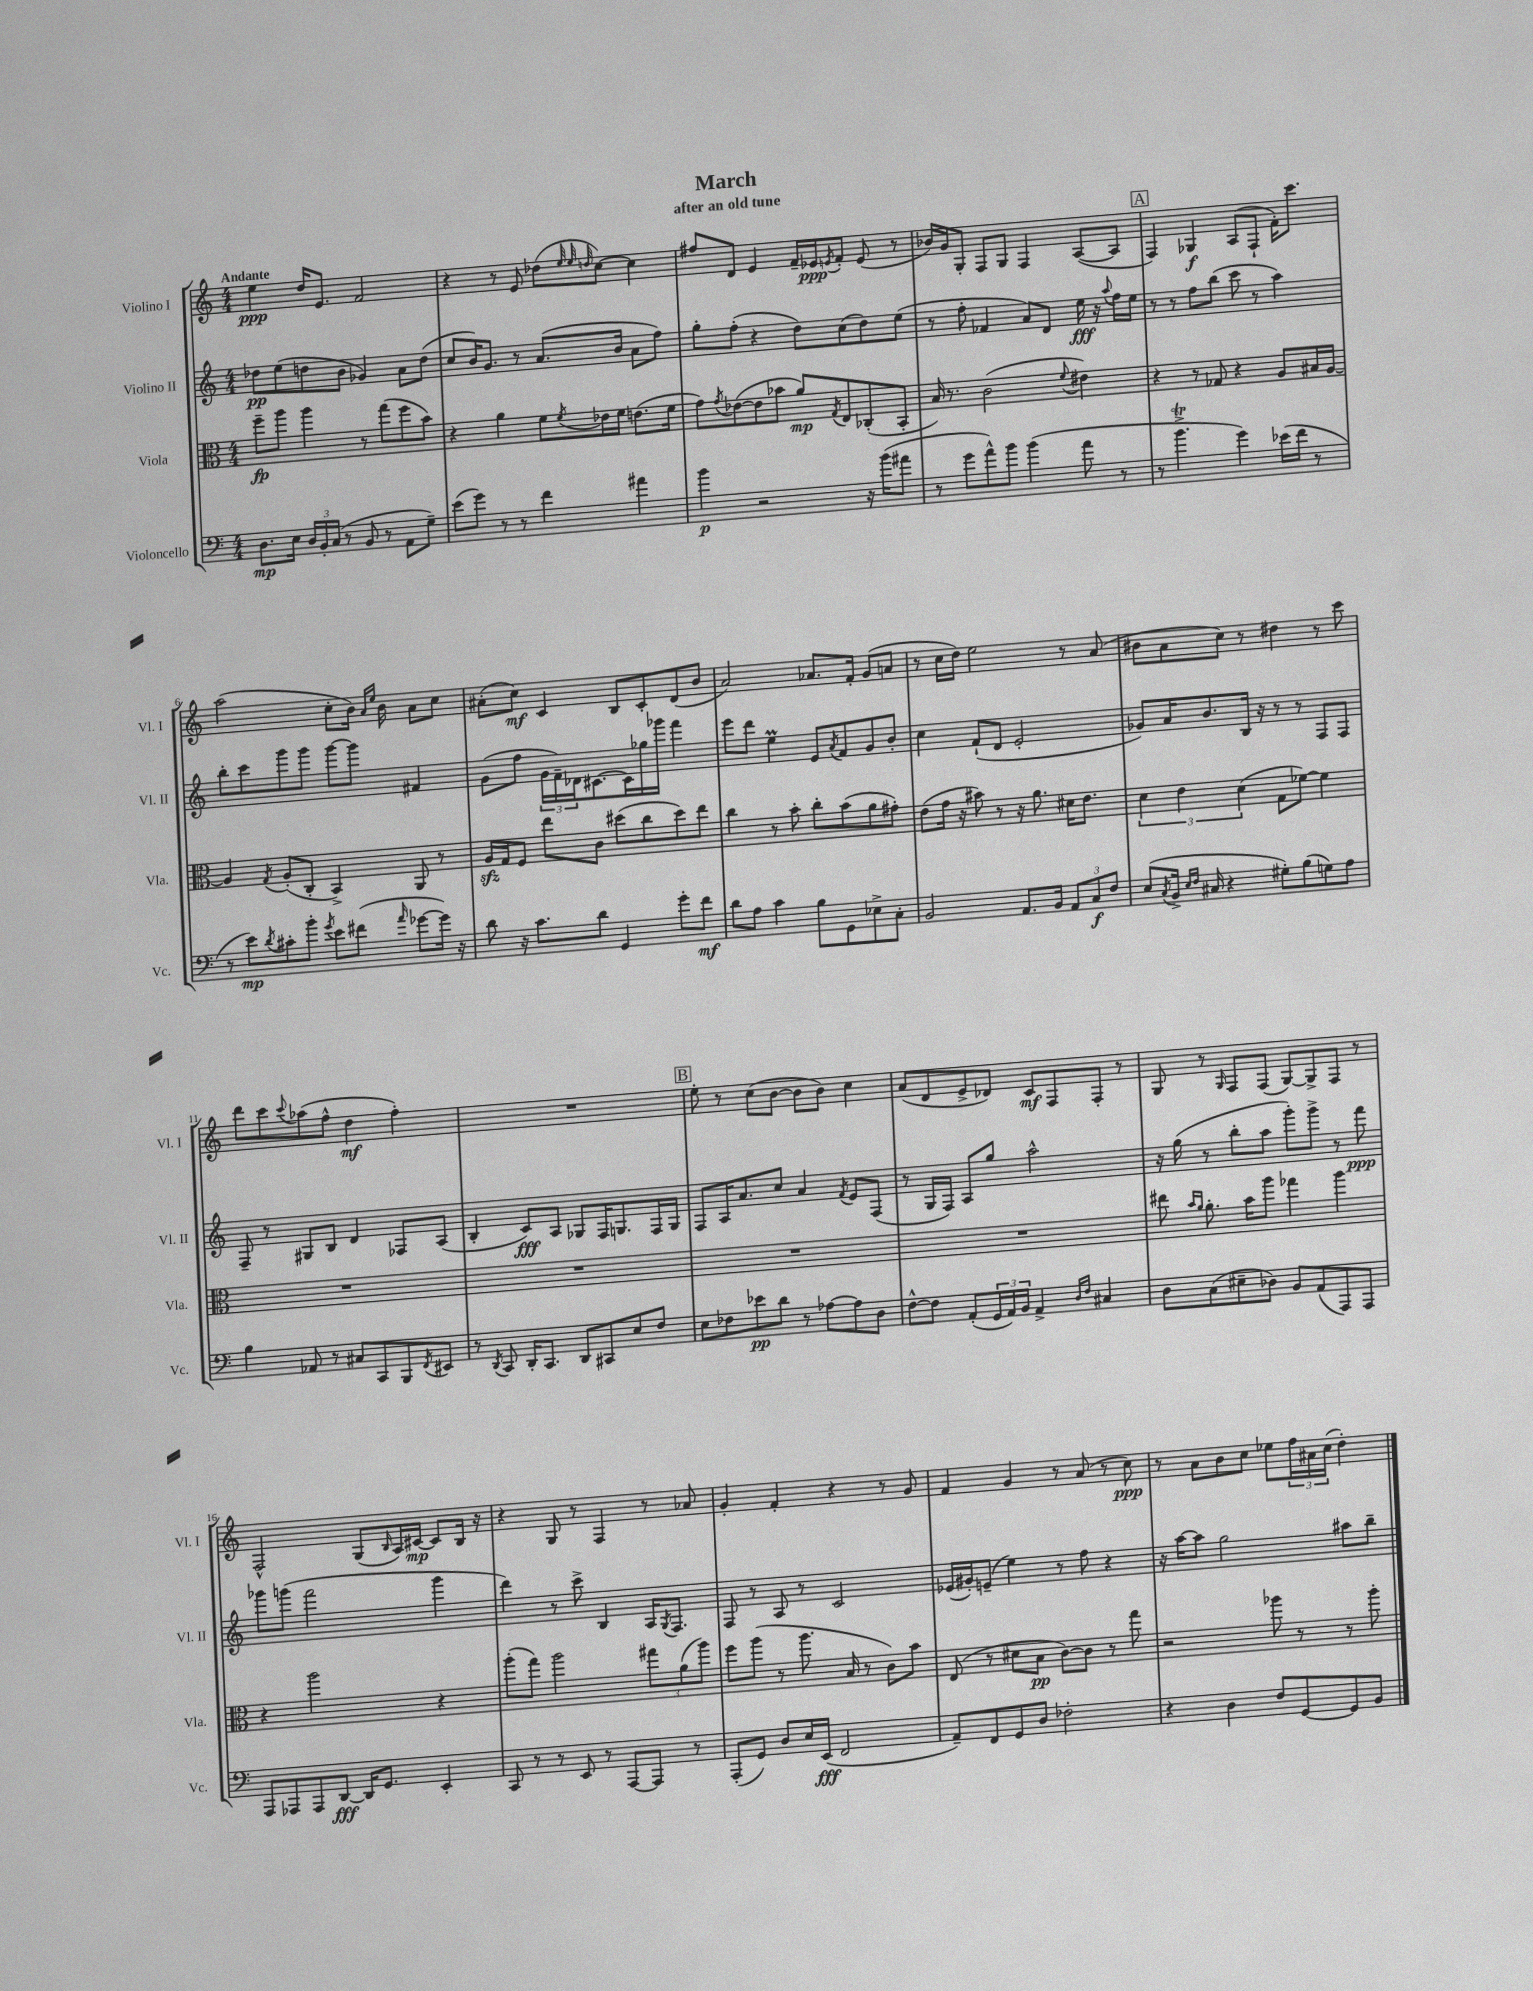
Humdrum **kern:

**kern	**dynam	**kern	**dynam	**kern	**dynam	**kern	**dynam
*part4	*part4	*part3	*part3	*part2	*part2	*part1	*part1
*staff4	*staff4	*staff3	*staff3	*staff2	*staff2	*staff1	*staff1
*I"Violoncello	*	*I"Viola	*	*I"Violino II	*	*I"Violino I	*
*I'Vc.	*	*I'Vla.	*	*I'Vl. II	*	*I'Vl. I	*
*clefF4	*	*clefC3	*	*clefG2	*	*clefG2	*
*k[]	*	*k[]	*	*k[]	*	*k[]	*
*M4/4	*	*M4/4	*	*M4/4	*	*M4/4	*
=1	=1	=1	=1	=1	=1	=1	=1
!	!	!	!	!	!	!LO:TX:a:B:t=Andante	!
8.D\L	mp	8ff~\L	fp	8dd-X\L	pp	4ee\	ppp
.	.	8aa\J	.	(8ee\	.	.	.
16E\Jk	.	.	.	.	.	.	.
24D/LL	.	4aa\	.	8ddn\	.	16dd/KL	.
24BB'/	.	.	.	.	.	.	.
.	.	.	.	.	.	8.e/J	.
(24C/JJ	.	.	.	.	.	.	.
8r	.	.	.	8b\J	.	.	.
8BB/	.	8r	.	4g-X/)	.	2f/	.
8r	.	(8gg\L	.	.	.	.	.
8AA\L	.	8ff\	.	8a\L	.	.	.
8G~\J)	.	8b\J)	.	(8dd\J	.	.	.
=2	=2	=2	=2	=2	=2	=2	=2
(8e\L	.	4r	.	8cc/L	.	4r	.
8g\J)	.	.	.	16b/K)	.	.	.
.	.	.	.	8.g/J	.	.	.
8r	.	4a\	.	.	.	8r	.
8r	.	.	.	8r	.	8e/	.
4f\	.	8f\L	.	(8.a/L	.	(8dd-X\L	.
.	.	.	.	.	.	32qqee/	.
.	.	.	.	.	.	32qqee/	.
.	.	8qf/	.	.	.	32qqddn/	.
.	.	16e-X\L	.	.	.	[8cc\J)	.
.	.	16f\JJ	.	16b/Jk	.	.	.
4a#X\	.	(8.en\L	.	8a\L	.	4cc\]	.
.	.	.	.	8ff\J)	.	.	.
.	.	16f\Jk	.	.	.	.	.
=3	=3	=3	=3	=3	=3	=3	=3
4b\	p	8g\L)	.	8gg'\L	.	8ff#X/L	.
.	.	8qg/	.	.	.	.	.
.	.	([8e-X\	.	(8ff'\J	.	8d/J	.
2r	.	8e-\]	.	4r	.	4e/	.
.	.	8b-X\J	.	.	.	.	.
.	.	8a/L)	mp	8dd\L)	.	16f~/LL	.
.	.	.	.	.	.	16e-X/J	ppp
.	.	8qG/	.	.	.	8qen/	.
.	.	8E/	.	(8cc\	.	8f'/J	.
16r	.	(8C-X'/	.	8dd\)	.	(8e/	.
(16b\KL	.	.	.	.	.	.	.
8a#X\J	.	8BB'/J	.	(8ee\J	.	8r	.
=4	=4	=4	=4	=4	=4	=4	=4
8r	.	16B/)	.	8r	.	16b-X/LL)	.
.	.	8.r	.	.	.	16g/J	.
8g\L	.	.	.	8ff'\	.	8G'/J	.
8a^^\)	.	(2c\	.	4f-X/	.	8F/L	.
8b\J	.	.	.	.	.	8G/J	.
(4b\	.	.	.	8a/L)	.	4F/	.
.	.	.	.	8d/J	.	.	.
.	.	8qqf/	.	.	.	.	.
8a\	.	4e#X\)	.	16ee\	fff	([8A/L	.
.	.	.	.	16r	.	.	.
.	.	.	.	8qqaa/	.	.	.
8r	.	.	.	16ff\LL	.	8A/J]	.
.	.	.	.	16ee\JJ	.	.	.
!!LO:REH:place=s1:t=A
=5	=5	=5	=5	=5	=5	=5	=5
8r	.	4r	.	8r	.	4F/)	.
4.bt^\	.	.	.	8r	.	.	.
.	.	8r	.	8ff\L	.	4G-X/	f
.	.	8G-X/	.	(8bb\J	.	.	.
4g\)	.	4r	.	8ccc\	.	(8A/L	.
.	.	.	.	8r	.	8F`/J	.
(16e-X\LL	.	8A/L	.	4aa\)	.	16f'\KL)	.
16f\JJ	.	.	.	.	.	8.ccc\J	.
8r	.	16B#X/L	.	.	.	.	.
.	.	[16A/JJ	.	.	.	.	.
!!LO:LB:g=z
=6	=6	=6	=6	=6	=6	=6	=6
8r	.	4A/]	.	8bb'\L	.	(2aa\	.
8e\L)	mp	.	.	8ccc\	.	.	.
8qd/	.	8qG/	.	.	.	.	.
8c#X'\	.	(8A'/L	.	8ggg\	.	.	.
8b'\J	.	8C'/J	.	8ggg\J	.	.	.
8qg/	.	.	.	.	.	.	.
8e\L	.	4BB^/)	.	[8ggg\L	.	8cc'\L	.
(8f#X\J	.	.	.	8ggg\J]	.	16b\Jk)	.
.	.	.	.	.	.	16qqa/LL	.
.	.	.	.	.	.	16qqee/JJ	.
.	.	.	.	.	.	16b\	.
16qqa/	.	.	.	.	.	.	.
[8g-X\L	.	8AA/	.	4f#X/	.	8a\L	.
16g-\Jk])	.	8r	.	.	.	8cc\J	.
16r	.	.	.	.	.	.	.
=7	=7	=7	=7	=7	=7	=7	=7
8d\	.	16Azz/LL	.	(8g\L	.	(8a#X'\L	.
.	.	16G/J	.	.	.	.	.
16r	.	8F/J	.	8ff\J	.	8cc\J)	mf
8.c\L	.	.	.	.	.	.	.
.	.	8ee\L	.	24g\LL	.	4c/	.
.	.	.	.	24f~\)	.	.	.
.	.	.	.	24d-X\J	.	.	.
8d\J	.	8c\J	.	[8.c#X\	.	.	.
4GG/	.	(8dd#X\L	.	.	.	8B/L	.
.	.	.	.	16c#\L]	.	.	.
.	.	8cc\	.	16gg-X\	.	8c'/	.
.	.	.	.	16ggg-X\JJ	.	.	.
8g'\L	.	8dd#\)	.	4fff\	.	(8d/	.
8f\J	mf	8ee\J	.	.	.	8b/J	.
=8	=8	=8	=8	=8	=8	=8	=8
8d\L	.	4cc\	.	8eee\L	.	2a/)	.
8A\J	.	.	.	8ddd\J	.	.	.
4c\	.	8r	.	4eem\	.	.	.
.	.	8b'\	.	.	.	.	.
8B\L	.	8cc'\L	.	8e/L	.	8.a-X/L	.
.	.	.	.	8qa/	.	.	.
8GG\	.	(8b\	.	8f/	.	.	.
.	.	.	.	.	.	16f'/Jk	.
8E-X^\	.	8a\	.	8g/	.	(8g/L	.
8C'\J	.	8g#X'\J)	.	8b'/J	.	8an/J	.
=9	=9	=9	=9	=9	=9	=9	=9
2BB/	.	(8e\L	.	4cc\	.	8r	.
.	.	16g\Jk	.	.	.	16cc\LL	.
.	.	16r	.	.	.	16dd\JJ)	.
.	.	8b#X\)	.	(8f`/L	.	2ee\	.
.	.	8r	.	8d/J	.	.	.
8.AA/L	.	16r	.	2e'/	.	.	.
.	.	8.a\	.	.	.	.	.
16BB/Jk	.	.	.	.	.	.	.
12AA/L	.	16d#X\KL	.	.	.	8r	.
.	.	8.e\J	.	.	.	.	.
12C/	f	.	.	.	.	.	.
.	.	.	.	.	.	(8a/	.
12F/J	.	.	.	.	.	.	.
=10	=10	=10	=10	=10	=10	=10	=10
(8E/L	.	6d\	.	8g-X/L)	.	8b#X\L	.
8qC/	.	.	.	.	.	.	.
16BB^/Jk	.	.	.	16a/K	.	8a\	.
.	.	6e\	.	.	.	.	.
16qqE/LL	.	.	.	.	.	.	.
16qqF/JJ	.	.	.	.	.	.	.
16C#X/	.	.	.	8.b/	.	.	.
4r	.	.	.	.	.	8cc\J)	.
.	.	(6d\	.	.	.	.	.
.	.	.	.	16B/Jk	.	8r	.
.	.	.	.	16r	.	.	.
8G#X'\L)	.	8G\L	.	8r	.	4dd#X\	.
(8B\	.	[8f-X\J)	.	8r	.	.	.
8Gn\)	.	4f-\]	.	8F/L	.	8r	.
8A\J	.	.	.	8F/J	.	8ccc\	.
!!LO:LB:g=z
=11	=11	=11	=11	=11	=11	=11	=11
4B\	.	1r	.	8F~/	.	8ddd\L	.
.	.	.	.	8r	.	8ccc\	.
.	.	.	.	.	.	8qqccc/	.
8AA-X/	.	.	.	8G#X/L	.	(8aa-X\	.
8r	.	.	.	8B/J	.	8ff^^\J	.
8C#X/L	.	.	.	4d/	.	4dd\	mf
8CC/	.	.	.	.	.	.	.
8BBB/	.	.	.	8F-X/L	.	4ff'\)	.
8qFF/	.	.	.	.	.	.	.
8EE#X/J	.	.	.	(8A/J	.	.	.
=12	=12	=12	=12	=12	=12	=12	=12
8r	.	1r	.	4B'/	.	1r	.
8qDD/	.	.	.	.	.	.	.
8CC/	.	.	.	.	.	.	.
16DD'/KL	.	.	.	8c/L)	fff	.	.
8.CC/J	.	.	.	.	.	.	.
.	.	.	.	8A/J	.	.	.
8DD/L	.	.	.	8G-X/L	.	.	.
8CC#X/	.	.	.	16F/K	.	.	.
.	.	.	.	8.Gn/	.	.	.
8E/	.	.	.	.	.	.	.
8F/J	.	.	.	16F/L	.	.	.
.	.	.	.	16G/JJ	.	.	.
!!LO:REH:place=s1:t=B
=13	=13	=13	=13	=13	=13	=13	=13
8E\L	.	1r	.	8F/L	.	8ee'\	.
8F-X\	.	.	.	16A/K	.	8r	.
.	.	.	.	8.a/	.	.	.
8e-X\	pp	.	.	.	.	(8cc\L	.
8d\J	.	.	.	8cc/J	.	[8b\J	.
8r	.	.	.	4a/	.	8b\L]	.
[8A-X\L	.	.	.	.	.	8b\J)	.
.	.	.	.	8qf/	.	.	.
8A-\]	.	.	.	8e/L	.	4cc\	.
8D\J	.	.	.	(8F/J	.	.	.
=14	=14	=14	=14	=14	=14	=14	=14
[8F^^\L	.	1r	.	8r	.	(8a/L	.
8F\J]	.	.	.	16G/LL	.	8d/	.
.	.	.	.	16F/JJ)	.	.	.
(8AA'/L	.	.	.	8A/L	.	8e^/	.
24GG/L	.	.	.	8gg/J	.	8d-X/J)	.
24AA/)	.	.	.	.	.	.	.
24BB/JJ	.	.	.	.	.	.	.
4AA^/	.	.	.	2aa^^\	.	8c/L	mf
.	.	.	.	.	.	8F/	.
16qqD/LL	.	.	.	.	.	.	.
16qqF/JJ	.	.	.	.	.	.	.
4C#X/	.	.	.	.	.	8F'/J	.
.	.	.	.	.	.	8r	.
=15	=15	=15	=15	=15	=15	=15	=15
8D\L	.	8ee#X\	.	16r	.	8G/	.
.	.	.	.	(16gg\	.	.	.
.	.	16qqb/LL	.	.	.	.	.
.	.	16qqa/JJ	.	.	.	.	.
(8C\	.	8.a'\	.	8r	.	8r	.
.	.	.	.	.	.	16qqG/	.
8E#X~\	.	.	.	8bb'\L	.	8F/L	.
.	.	16b\KL	.	.	.	.	.
8D-X\J)	.	8aa\J	.	8aa\J	.	(8F/J	.
8BB/L	.	4gg-X\	.	8ggg'\L)	.	[8G/L)	.
(8AA/	.	.	.	8ggg^\J	.	8G^/]	.
8AAA/)	.	4aa\	.	8r	.	8F/J	.
8AAA/J	.	.	.	8fff\	ppp	8r	.
!!LO:LB:g=z
=16	=16	=16	=16	=16	=16	=16	=16
8AAA/L	.	4r	.	8ggg-X\L	.	2F^^/	.
8AAA-X/	.	.	.	(8gggn\J	.	.	.
8AAA-/	.	2aa\	.	2fff\	.	.	.
[8DD/J	fff	.	.	.	.	.	.
16DD/KL]	.	.	.	.	.	(8G/L	.
8.GG/J	.	.	.	.	.	.	.
.	.	.	.	.	.	16qqB/	.
.	.	.	.	.	.	16A/L)	.
.	.	.	.	.	.	[16c#X/JJ	mp
4EE'/	.	4r	.	4ggg\	.	8c#/L]	.
.	.	.	.	.	.	16B/Jk	.
.	.	.	.	.	.	16r	.
=17	=17	=17	=17	=17	=17	=17	=17
8CC/	.	(8aa'\L	.	4ddd\)	.	4r	.
8r	.	8gg\J)	.	.	.	.	.
8r	.	2aa\	.	8r	.	8G/	.
8EE/	.	.	.	8ccc^\	.	8r	.
8r	.	.	.	4B/	.	4F/	.
[8AAA/L	.	.	.	.	.	.	.
8AAA/J]	.	12gg#X\L	.	16A/KL	.	8r	.
.	.	.	.	8qG/	.	.	.
.	.	.	.	8.F/J	.	.	.
.	.	(12a\	.	.	.	.	.
8r	.	.	.	.	.	8a-X/	.
.	.	12aa\J)	.	.	.	.	.
=18	=18	=18	=18	=18	=18	=18	=18
(8AAA'/L	.	8ff\L	.	8F/	.	4g'/	.
8GG/J)	.	(8aa\J	.	8r	.	.	.
8D/L	.	8r	.	8A/	.	4f'/	.
16E/L	.	8.aa\	.	8r	.	.	.
(16EE/JJ	fff	.	.	.	.	.	.
2FF/	.	.	.	2c/	.	4r	.
.	.	16B/	.	.	.	.	.
.	.	8r	.	.	.	.	.
.	.	8c\L)	.	.	.	8r	.
.	.	8b\J	.	.	.	8g/	.
=19	=19	=19	=19	=19	=19	=19	=19
8AA~/L)	.	(8E/	.	(16e-X/LL	.	4f/	.
.	.	.	.	16g#X'/J)	.	.	.
8FF/	.	8r	.	(8en~/J	.	.	.
8GG/	.	8d#X\L	.	4ee\)	.	4g/	.
8D/J	.	8B\J	pp	.	.	.	.
2F-X'\	.	[8c\L)	.	8r	.	8r	.
.	.	8c\J]	.	8ff\	.	(8a/	.
.	.	8r	.	4r	.	8r	.
.	.	8gg\	.	.	.	8cc\)	ppp
=20	=20	=20	=20	=20	=20	=20	=20
4r	.	2r	.	16r	.	8r	.
.	.	.	.	[16aa\KL	.	.	.
.	.	.	.	8aa\J]	.	8a\L	.
4D\	.	.	.	2gg\	.	8b\	.
.	.	.	.	.	.	8cc\J	.
8F/L	.	8aa-X\	.	.	.	8ee-X\L	.
[8GG/	.	8r	.	.	.	24ff\L	.
.	.	.	.	.	.	24a#X\	.
.	.	.	.	.	.	(24cc\JJ	.
8GG/]	.	8r	.	8aa#X\L	.	4dd'\)	.
8BB/J	.	8aa-'\	.	8bb~\J	.	.	.
==	==	==	==	==	==	==	==
*-	*-	*-	*-	*-	*-	*-	*-
